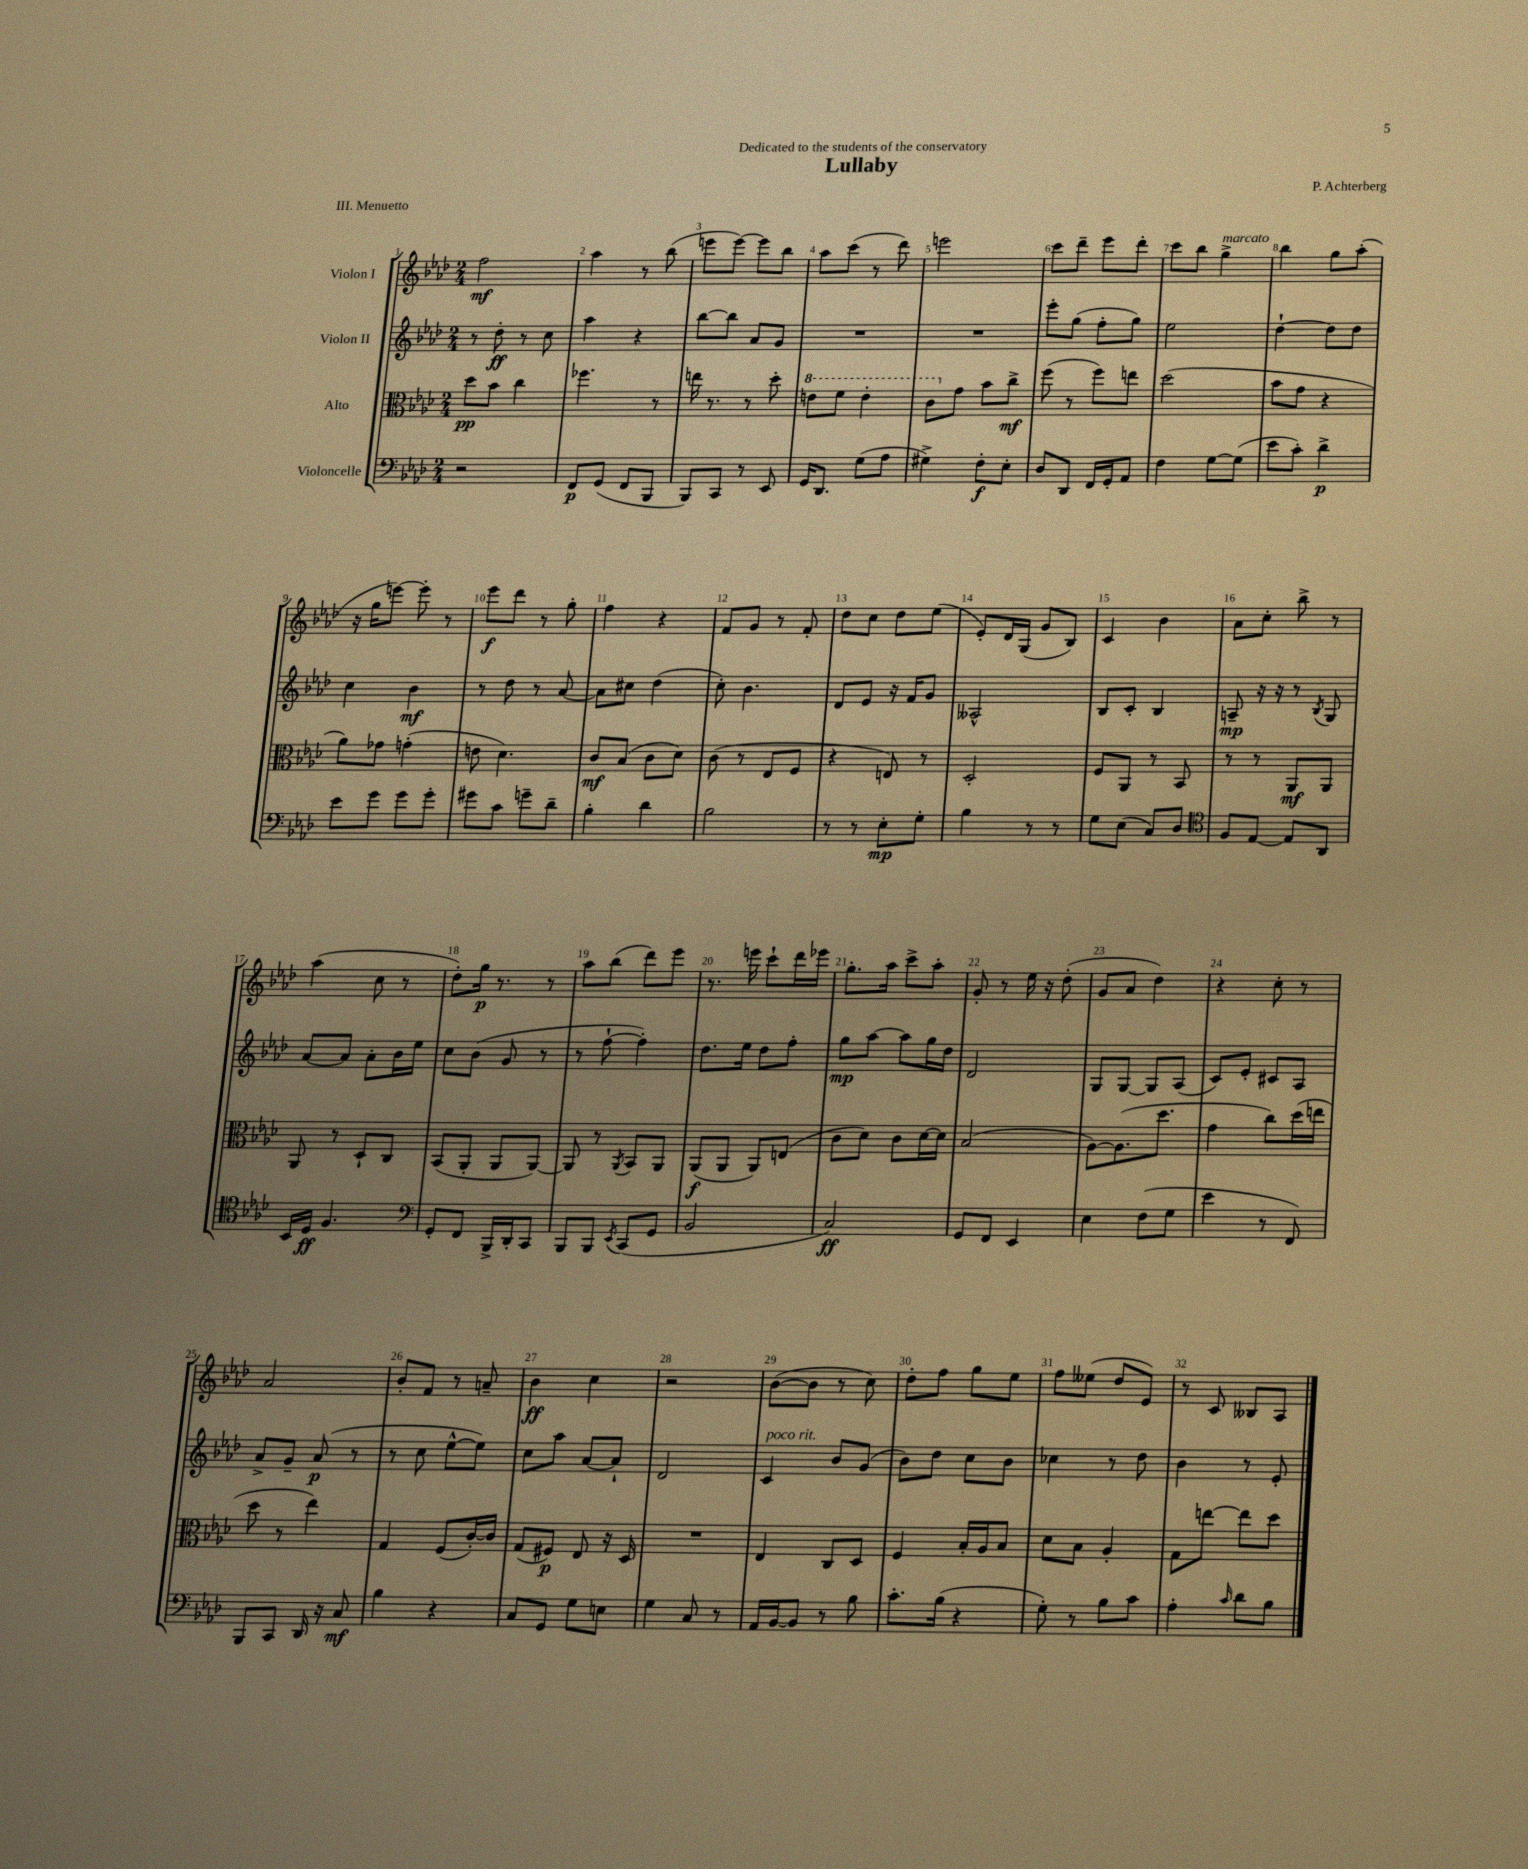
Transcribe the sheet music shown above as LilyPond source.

\header { title = "Lullaby" composer = "P. Achterberg" dedication = "Dedicated to the students of the conservatory" piece = "III. Menuetto" }
<<
\new StaffGroup <<
\new Staff = "s0" \with { instrumentName = "Violon I" } {
    \clef treble \key aes \major \numericTimeSignature \time 2/4
    f''2\mf |
    aes''4 r8 bes''8( |
    e'''8 e'''8~) e'''8 bes''8 |
    aes''8 c'''8( r8 des'''8) |
    e'''2 |
    c'''8 des'''8-- ees'''8 des'''8-. |
    c'''8 bes''8 g''4->^\markup { \italic "marcato" } |
    bes''4 g''8 aes''8-.( |
    r16 g''16 e'''8~) e'''8-. r8 |
    ees'''8\f des'''8 r8 g''8-. |
    f''4 r4 |
    f'8 g'8 r8 f'8-. |
    des''8 c''8 des''8 ees''8( |
    ees'8-.) des'16 g16( g'8 bes8) |
    c'4 bes'4 |
    aes'8 c''8-. bes''8-> r8 |
    aes''4( c''8 r8 |
    des''8-.) g''16\p r8. r8 |
    aes''8 bes''8( des'''8) ees'''8 |
    r8. e'''16 c'''8-! des'''16 ees'''16 |
    g''8.-. aes''16 c'''8-> aes''8-. |
    g'8-. r8 ees''16 r16 des''8-.( |
    g'8 aes'8 des''4) |
    r4 c''8-. r8 |
    aes'2 |
    bes'8-. f'8 r8 a'8-- |
    bes'4\ff c''4 |
    r2 |
    bes'8~( bes'8 r8 c''8) |
    des''8-. f''8 g''8 ees''8 |
    f''8 eeses''8( des''8 ees'8) |
    r8 c'8 beses8 aes8 \bar "|." |
}
\new Staff = "s1" \with { instrumentName = "Violon II" } {
    \clef treble \key aes \major \numericTimeSignature \time 2/4
    r8 des''8-.\ff r8 c''8 |
    aes''4 r4 |
    bes''8~ bes''8 aes'8 g'8 |
    R2 |
    R2 |
    ees'''8-. g''8( f''8-. g''8) |
    ees''2 |
    des''4~-! des''8 des''8 |
    c''4 bes'4\mf |
    r8 des''8 r8 aes'8~ |
    aes'8 cis''8 des''4( |
    c''8-.) bes'4. |
    des'8 ees'8 r16 f'16 g'8 |
    aeses2-^ |
    bes8 c'8-. bes4 |
    a8--\mp r16 r16 r8 \acciaccatura { bes8 } g8 |
    aes'8~ aes'8 aes'8-. bes'16 ees''16 |
    c''8 bes'8( g'8 r8 |
    r8 f''8~-! f''4-.) |
    des''8. ees''16 des''8 f''8-. |
    g''8\mp aes''8~ aes''8 g''16 des''16 |
    des'2 |
    g8 g8~ g8 aes8( |
    c'8) ees'8-. cis'8 aes8 |
    aes'8-> g'8-- aes'8\p( r8 |
    r8 c''8 ees''8~-^ ees''8) |
    c''8 aes''8 aes'8~ aes'8-! |
    des'2 |
    c'4^\markup { \italic "poco rit." } bes'8 g'8( |
    bes'8) des''8 c''8 bes'8 |
    ces''4 r8 des''8 |
    bes'4 r8 ees'8-. \bar "|." |
}
\new Staff = "s2" \with { instrumentName = "Alto" } {
    \clef alto \key aes \major \numericTimeSignature \time 2/4
    des''8\pp bes'8 c''4 |
    fes''4. r8 |
    e''16 r8. r8 des''8-. |
    \ottava #1 e''8 f''8 e''4-. |
    c''8 \ottava #0 g'8 bes'8 c''8->\mf |
    f''8( r8 f''8) e''8 |
    des''2( |
    bes'8 g'8 r4 |
    aes'8) ges'8 g'4-.( |
    e'8 des'4.) |
    c'8\mf bes8( c'8 des'8) |
    c'8( r8 ees8 f8 |
    r4 e8) r8 |
    des2-. |
    f8 aes,8 r8 bes,8 |
    r8 r8 aes,8\mf aes,8 |
    aes,8 r8 des8-! c8 |
    bes,8( aes,8-. aes,8 aes,8~) |
    aes,8 r8 \acciaccatura { aes,8 } bes,8 aes,8 |
    aes,8\f( aes,8 aes,8) e8( |
    c'8 des'8) c'8 des'16~ des'16 |
    bes2( |
    aes8~) aes8.( des''8. |
    g'4 c''8) des''16( e''16 |
    des''8 r8 ees''4) |
    g4 f8( c'16~-.) c'16 |
    g8( fis8\p) ees8 r16 des16 |
    R2 |
    ees4 c8 des8 |
    f4 bes16-. aes16 bes8 |
    des'8 bes8 aes4-. |
    g8 e''8~ e''8 des''8 \bar "|." |
}
\new Staff = "s3" \with { instrumentName = "Violoncelle" } {
    \clef bass \key aes \major \numericTimeSignature \time 2/4
    r2 |
    f,8\p g,8( f,8 bes,,8 |
    bes,,8) c,8 r8 ees,8 |
    g,16 des,8. g8( aes8 |
    gis4->) f8-.\f ees8-. |
    des8 des,8 f,16 g,16-. aes,8 |
    f4 g8~ g8( |
    ees'8 c'8-.) des'4->\p |
    ees'8 g'8 g'8 g'8-. |
    gis'8 c'8 g'8-- des'8-- |
    bes4-. des'4 |
    bes2 |
    r8 r8 ees8-.\mp g8-. |
    bes4 r8 r8 |
    g8 ees8( c8) des8 |
    \clef tenor f8 ees8~ ees8 aes,8 |
    bes,16 des16\ff f4. |
    \clef bass g,8-. f,8 bes,,16-> des,16-. c,8 |
    bes,,8 bes,,8 \acciaccatura { ees,8 } c,8( g,8 |
    bes,2 |
    c2\ff) |
    g,8 f,8 ees,4 |
    ees4 f8( g8 |
    ees'4 r8 f,8) |
    bes,,8 c,8 des,16 r16 c8\mf |
    bes4 r4 |
    c8 g,8 g8 e8 |
    g4 c8 r8 |
    aes,16 bes,16~ bes,8 r8 bes8 |
    c'8.-. bes16( r4 |
    g8-.) r8 bes8 c'8 |
    aes4-. \grace { c'16 } des'8 bes8 \bar "|." |
}
>>
>>
\layout { \context { \Score \override BarNumber.break-visibility = ##(#f #t #t) barNumberVisibility = #all-bar-numbers-visible } }
